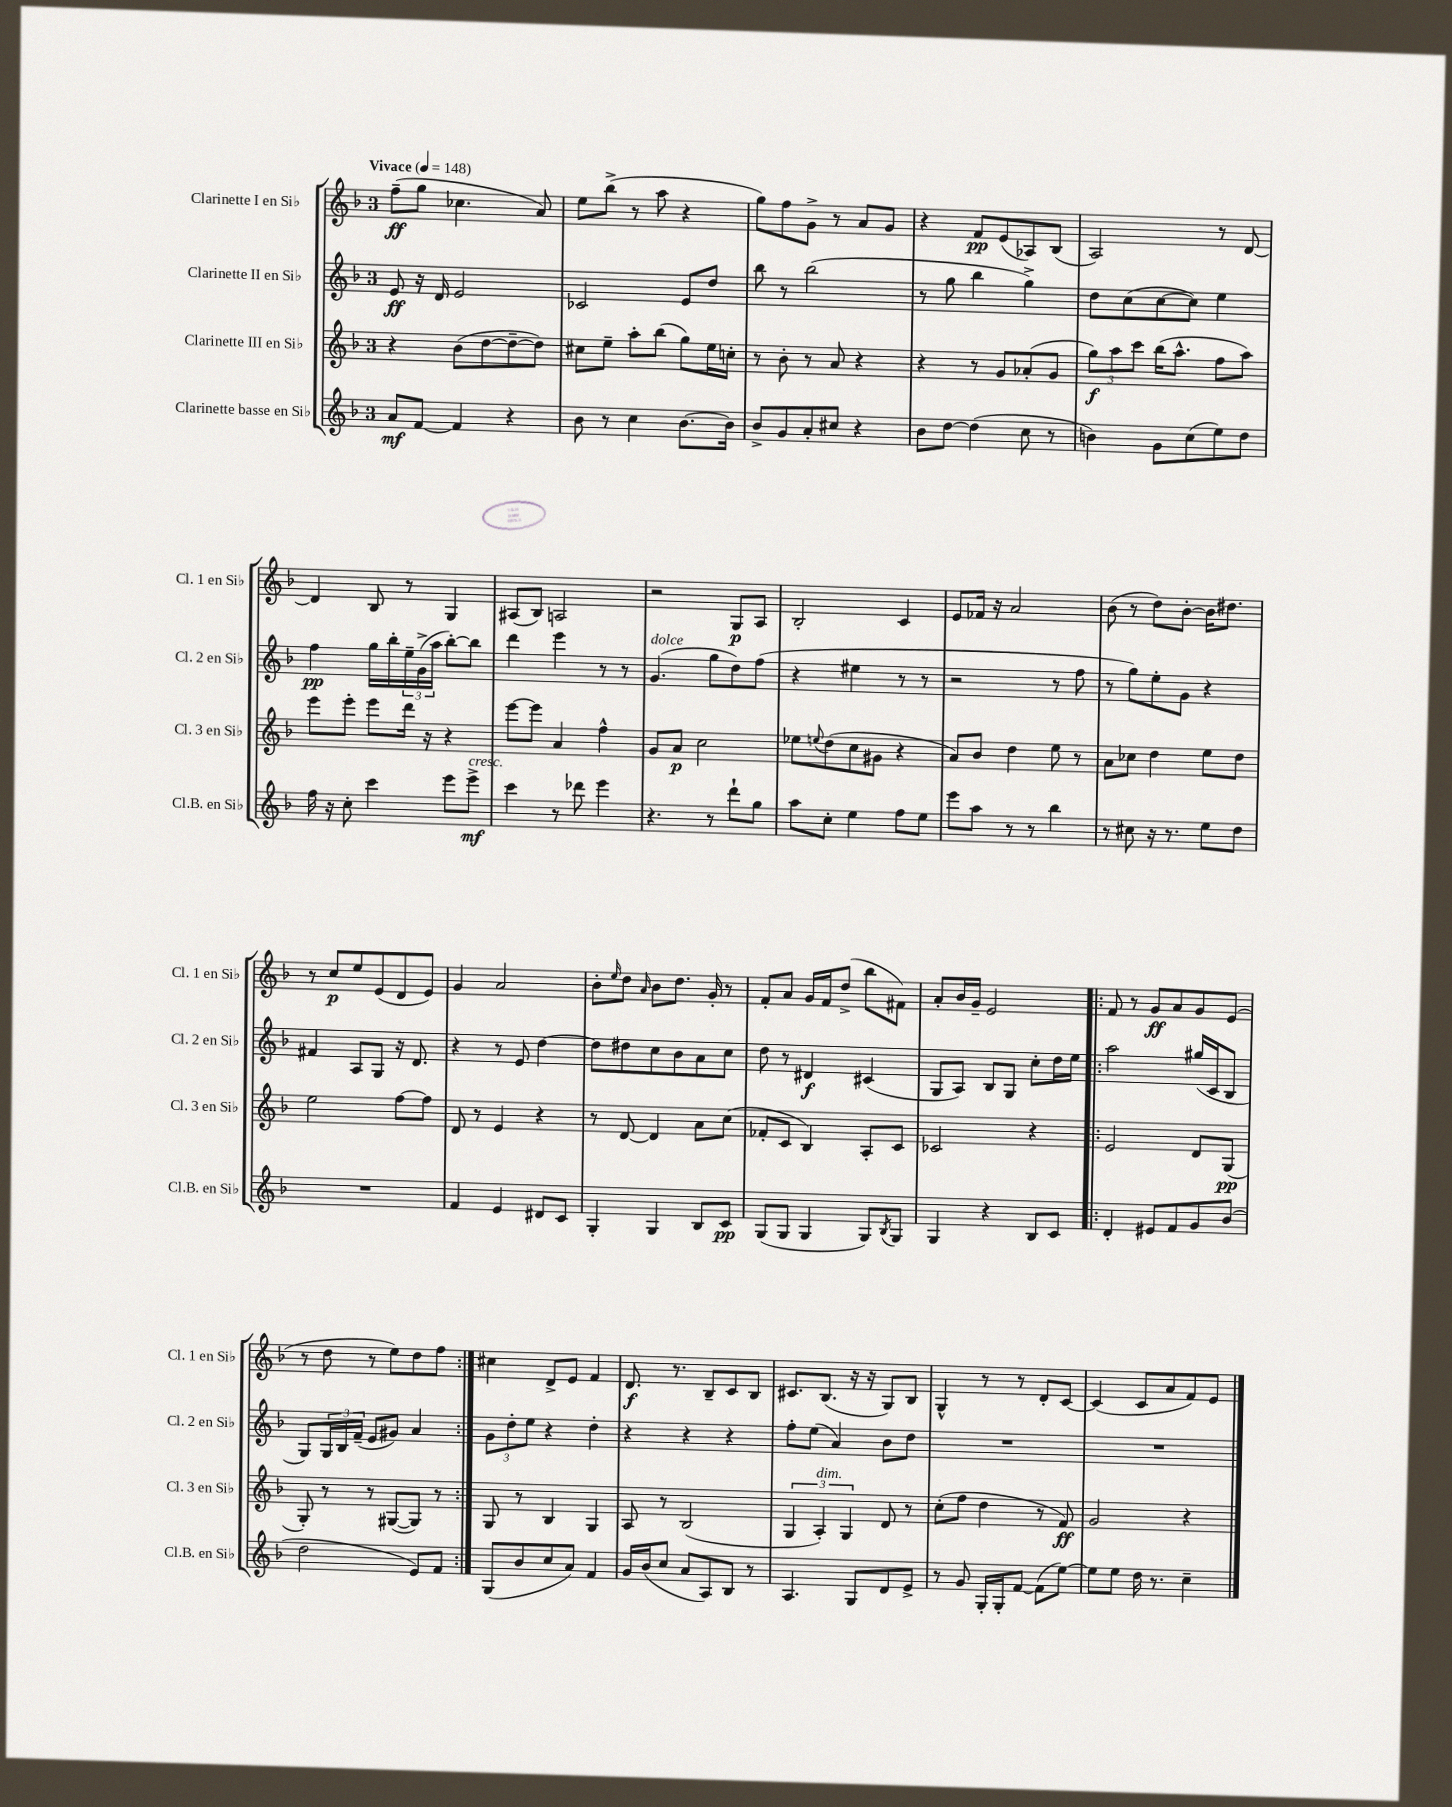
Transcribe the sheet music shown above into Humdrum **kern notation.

**kern	**kern	**kern	**kern
*staff4	*staff3	*staff2	*staff1
*clefG2	*clefG2	*clefG2	*clefG2
*k[b-]	*k[b-]	*k[b-]	*k[b-]
*M3/4	*M3/4	*M3/4	*M3/4
*MM148	*MM148	*MM148	*MM148
8a/L	4r	8e/	(8ff~\L
[8f/J	.	16r	8gg\J
.	.	16d/	.
4f/]	(8b-\L	2e/	4.cc-\
.	[8dd\	.	.
4r	8dd~\_	.	.
.	8dd\]J)	.	8a/)
=	=	=	=
8b-\	8cc#\L	2c-/	8ee\L
8r	8ee~\J	.	(8bb-^\J
4cc\	8aa'\L	.	8r
.	(8bb-\J	.	8aa\
[8.b-\L	8gg\L)	8e/L	4r
.	16ee\L	8dd/J	.
16b-\]Jk	16cc'\JJ	.	.
=	=	=	=
8b-^/L	8r	8bb-\	8gg\L)
8g/	8b-'\	8r	8ff\
8a'/	8r	(2bb-\	8g^\J
8cc#/J	8a/	.	8r
4r	4r	.	8a/L
.	.	.	8g/J
=	=	=	=
8b-\L	4r	8r	4r
[8dd\J	.	8gg\	.
(4dd\]	8r	4bb-\	8f/L
.	8g/L	.	(8e/
8cc\	(8a-'/	4gg^\)	8A-/)
8r	8g/J	.	(8B-/J
=	=	=	=
4b\)	12gg\L)	8dd\L	2A/)
.	12aa\	.	.
.	.	(8cc\	.
.	12ccc\J	.	.
8g\L	(16bb-\LK	[8cc\	.
.	8.aa^^\J	.	.
(8cc\	.	8cc\]J)	.
8ee\)	8ff\L	4ee\	8r
8dd\J	8aa\J)	.	[8d/
=	=	=	=
16ff\	8eee\L	4ff\	4d/]
16r	.	.	.
8cc'\	8eee'\J	.	.
4ccc\	8eee\L	16gg\LL	8B-/
.	.	16bb-'\	.
.	16ddd\Jk	24ee~\	8r
.	.	(24g^\	.
.	16r	.	.
.	.	24aa\JJ	.
8eee\L	4r	[8bb-'\L)	4G/
8eee^\J	.	8bb-\]J	.
=	=	=	=
4ccc\	[8eee\L	4ddd\	(8A#/L
.	8eee\]J	.	8B-/J)
8r	4a/	4eee\	2A/
8ddd-\	.	.	.
4eee\	4ff^^\	8r	.
.	.	8r	.
=	=	=	=
4.r	8g/L	(4.g/	2r
.	8a/J	.	.
.	2cc\	.	.
8r	.	8gg\L	.
8ddd`\L	.	8dd\)	8G/L
8gg\J	.	(8ff\J	8A/J
=	=	=	=
8aa\L	8ee-\L	4r	2B-'/
.	8qqee/	.	.
8cc'\J	(8dd\	.	.
4ee\	8cc\	4ee#\	.
.	8g#\J	.	.
8ff\L	4r	8r	4c/
8ee\J	.	8r	.
=	=	=	=
8eee\L	8a/L)	2r	8e/L
8aa\J	8b-/J	.	16f-/Jk
.	.	.	16r
8r	4dd\	.	2a/
8r	.	.	.
4bb-\	8ee\	8r	.
.	8r	8ff\	.
=	=	=	=
8r	8a\L	8r	(8b-\
8cc#\	8cc-\J	8gg\L)	8r
16r	4dd\	8ee'\	8dd\L)
8.r	.	.	.
.	.	8g\J	[8b-'\J
8ee\L	8ee\L	4r	16b-\]LK
.	.	.	8.dd#\J
8dd\J	8dd\J	.	.
=	=	=	=
2.r	2ee\	4f#/	8r
.	.	.	8cc/L
.	.	8A/L	8ee/
.	.	8G/J	(8e/
.	[8ff\L	16r	8d/
.	.	8.d/	.
.	8ff\]J	.	8e/J)
=	=	=	=
4f/	8d/	4r	4g/
.	8r	.	.
4e/	4e/	8r	2a/
.	.	8e/	.
8d#/L	4r	[4dd\	.
8c/J	.	.	.
=	=	=	=
4G'/	8r	8dd\]L	8b-'\L
.	.	.	16qqee/
.	[8d/	8dd#\	8dd\J
.	.	.	16qqa/
4G/	4d/]	8cc\	8b-\L
.	.	8b-\	8.dd\J
8B-/L	8a\L	8a\	.
.	.	.	16g'/
8c/J	(8cc\J	8cc\J	8r
=	=	=	=
(8G/L	8f-'/L	8dd\	8f'/L
8G/J	8c/J	8r	8a/J
4G/	4B-/)	4d#/	16g/LL
.	.	.	16f/J
.	.	.	(8dd^/J
8G/L)	8A'/L	(4c#/	8bb-\L
8qB-/	.	.	.
8G/J	8c/J	.	8f#\J)
=	=	=	=
4G/	2c-/	8G/L	8a'/L
.	.	8A/J)	16b-/L
.	.	.	16g~/JJ
4r	.	8B-/L	2e/
.	.	8G/J	.
8B-/L	4r	8cc'\L	.
8c/J	.	16dd\L	.
.	.	16ee\JJ	.
=!|:	=!|:	=!|:	=!|:
4d'/	2e/	2aa\	8f/
.	.	.	8r
8e#/L	.	.	8g/L
8f/	.	.	8a/
8g/	8d/L	(16gg#/LL	8g/
.	.	16c/J	.
(8b-/J	(8G/J	8B-/J	(8e/J
=	=	=	=
2dd\	8G'/)	8G/L)	8r
.	8r	24G/L	8dd\
.	.	24B-/	.
.	.	(24f~/JJ	.
.	8r	8e/L	8r
.	([8G#/L	8g#/J)	8ee\L)
8e/L)	8G#/]J)	4a/	8dd\
8f/J	8r	.	8ff\J
=:|!	=:|!	=:|!	=:|!
(8G/L	8G/	12g\L	4cc#\
.	.	12dd'\	.
8b-/	8r	.	.
.	.	12ee\J	.
8cc/	4B-/	4r	8d^/L
8a/J)	.	.	8e/J
4f/	4G/	4dd'\	4f/
=	=	=	=
16g/LL	8A/	4r	8.d/
(16b-/J	.	.	.
8cc/J	8r	.	.
.	.	.	8.r
8a/L	(2B-/	4r	.
8A/)	.	.	8B-~/L
8B-/J	.	4r	8c/
8r	.	.	8B-/J
=	=	=	=
4.A/	6G/	8ff'\L	8.c#/L
.	.	(8ee\J	.
.	6A'/)	.	.
.	.	.	(8.B-/J
.	.	4a/)	.
.	6G/	.	.
8G/L	.	.	16r
.	.	.	16r
8d/	8d/	8b-\L	8G/L)
8e^/J	8r	8dd\J	8B-/J
=	=	=	=
8r	(8cc'\L	2.r	4G^^/
8g/	8ff\J	.	.
16G'/LL	4dd\	.	8r
16G'/J	.	.	.
[8f/J	.	.	8r
(8f\]L	8r	.	8d'/L
[8ee\J)	8f/)	.	[8c/J
=	=	=	=
8ee\]L	2g/	2.r	(4c/]
8ee\J	.	.	.
16dd\	.	.	8c/L
8.r	.	.	.
.	.	.	8a/
4cc~\	4r	.	8f/)
.	.	.	8e/J
==	==	==	==
*-	*-	*-	*-
